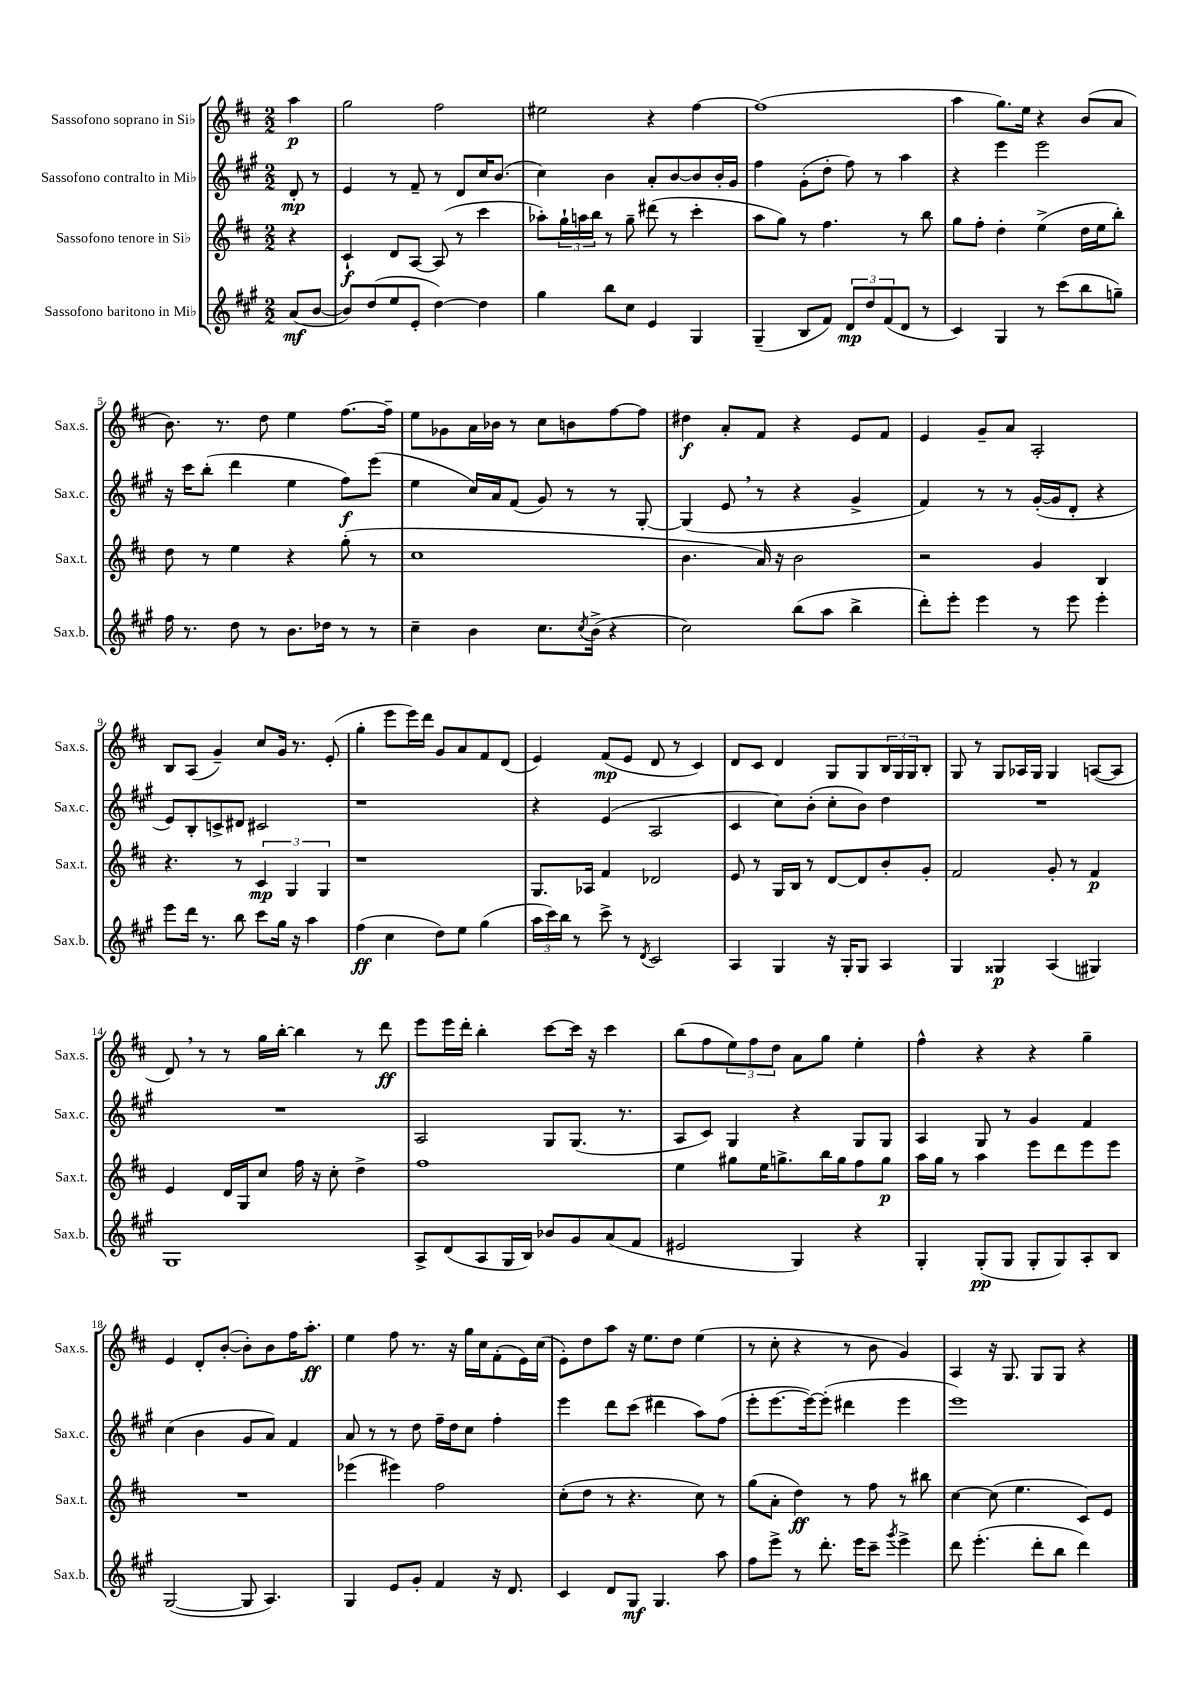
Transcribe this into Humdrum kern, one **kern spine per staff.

**kern	**dynam	**kern	**dynam	**kern	**dynam	**kern	**dynam
*part4	*part4	*part3	*part3	*part2	*part2	*part1	*part1
*staff4	*staff4	*staff3	*staff3	*staff2	*staff2	*staff1	*staff1
*I"Sassofono baritono in Mi♭	*	*I"Sassofono tenore in Si♭	*	*I"Sassofono contralto in Mi♭	*	*I"Sassofono soprano in Si♭	*
*I'Sax.b.	*	*I'Sax.t.	*	*I'Sax.c.	*	*I'Sax.s.	*
*clefG2	*	*clefG2	*	*clefG2	*	*clefG2	*
*k[f#c#g#]	*	*k[f#c#]	*	*k[f#c#g#]	*	*k[f#c#]	*
*M2/2	*	*M2/2	*	*M2/2	*	*M2/2	*
=	=	=	=	=	=	=	=
(8a/L	mf	4r	.	8d'/	mp	4aa\	p
[8b/J	.	.	.	8r	.	.	.
=1	=1	=1	=1	=1	=1	=1	=1
8b/L])	.	4c#`/	f	4e/	.	2gg\	.
(8dd/	.	.	.	.	.	.	.
8ee/	.	8d/L	.	8r	.	.	.
8e'/J	.	[8A/J	.	8f#~/	.	.	.
[4dd\)	.	(8A/]	.	8r	.	2ff#\	.
.	.	8r	.	8d/L	.	.	.
4dd\]	.	4ccc#\	.	16cc#/K	.	.	.
.	.	.	.	(8.b/J	.	.	.
=2	=2	=2	=2	=2	=2	=2	=2
4gg#\	.	8aa-X'\L)	.	4cc#\)	.	2ee#X\	.
.	.	24gg`\L	.	.	.	.	.
.	.	24aan\	.	.	.	.	.
.	.	24bb\JJ	.	.	.	.	.
8bb\L	.	8r	.	4b\	.	.	.
8cc#\J	.	8gg~\	.	.	.	.	.
4e/	.	(8ddd#X\	.	8a'/L	.	4r	.
.	.	8r	.	[8b/	.	.	.
4G#/	.	4ccc#'\	.	8b/]	.	[4ff#\	.
.	.	.	.	16b'/L	.	.	.
.	.	.	.	16g#/JJ	.	.	.
=3	=3	=3	=3	=3	=3	=3	=3
(4G#~/	.	8aa\L	.	4ff#\	.	(1ff#]	.
.	.	8gg\J)	.	.	.	.	.
8B/L	.	8r	.	(8g#'\L	.	.	.
8f#/J)	.	4.ff#\	.	8dd'\J	.	.	.
12d/L	mp	.	.	8ff#\)	.	.	.
12dd/	.	.	.	.	.	.	.
.	.	.	.	8r	.	.	.
(12f#/	.	.	.	.	.	.	.
8d/J	.	8r	.	4aa\	.	.	.
8r	.	8bb\	.	.	.	.	.
=4	=4	=4	=4	=4	=4	=4	=4
4c#/)	.	8gg\L	.	4r	.	4aa\	.
.	.	8ff#'\J	.	.	.	.	.
4G#/	.	4dd'\	.	4eee\	.	8.gg\L)	.
.	.	.	.	.	.	16ee\Jk	.
8r	.	(4ee^\	.	2eee\	.	4r	.
(8ccc#\L	.	.	.	.	.	.	.
8bb\	.	16dd\LL	.	.	.	(8b/L	.
.	.	16ee\J	.	.	.	.	.
8ggn~\J)	.	8bb'\J)	.	.	.	8a/J	.
!!LO:LB:g=z
=5	=5	=5	=5	=5	=5	=5	=5
16ff#\	.	8dd\	.	16r	.	8.b\)	.
8.r	.	.	.	16ccc#\KL	.	.	.
.	.	8r	.	(8bb'\J	.	.	.
.	.	.	.	.	.	8.r	.
8dd\	.	4ee\	.	4ddd\	.	.	.
8r	.	.	.	.	.	8dd\	.
8.b\L	.	4r	.	4ee\	.	4ee\	.
16dd-X\Jk	.	.	.	.	.	.	.
8r	.	(8gg'\	.	8ff#\L)	f	[8.ff#\L	.
8r	.	8r	.	(8eee\J	.	.	.
.	.	.	.	.	.	16ff#~\Jk]	.
=6	=6	=6	=6	=6	=6	=6	=6
4cc#~\	.	1cc#	.	4ee\	.	8ee\L	.
.	.	.	.	.	.	8g-X\	.
4b\	.	.	.	16cc#/LL)	.	16a\L	.
.	.	.	.	16a/J	.	16b-X\JJ	.
.	.	.	.	(8f#/J	.	8r	.
8.cc#\L	.	.	.	8g#/)	.	8cc#\L	.
.	.	.	.	8r	.	8bn\	.
8qcc#/	.	.	.	.	.	.	.
(16b^\Jk	.	.	.	.	.	.	.
4r	.	.	.	8r	.	[8ff#\	.
.	.	.	.	[8G#'/	.	8ff#\J]	.
=7	=7	=7	=7	=7	=7	=7	=7
2cc#\)	.	4.b\	.	(4G#/]	.	4dd#X\	f
.	.	.	.	8e,/	.	8a'/L	.
.	.	16a/)	.	8r	.	8f#/J	.
.	.	16r	.	.	.	.	.
(8bb\L	.	2b\	.	4r	.	4r	.
8aa\J	.	.	.	.	.	.	.
4bb^\	.	.	.	4g#^/	.	8e/L	.
.	.	.	.	.	.	8f#/J	.
=8	=8	=8	=8	=8	=8	=8	=8
8ddd'\L)	.	2r	.	4f#/)	.	4e/	.
8eee'\J	.	.	.	.	.	.	.
4eee\	.	.	.	8r	.	8g~/L	.
.	.	.	.	8r	.	8a/J	.
8r	.	4g/	.	([16g#'/LL	.	2A'/	.
.	.	.	.	16g#/J]	.	.	.
8eee\	.	.	.	8d'/J	.	.	.
4eee'\	.	4B/	.	4r	.	.	.
!!LO:LB:g=z
=9	=9	=9	=9	=9	=9	=9	=9
8eee\L	.	4.r	.	8e/L)	.	8B/L	.
16ddd\Jk	.	.	.	8B'/	.	(8A/J	.
8.r	.	.	.	.	.	.	.
.	.	.	.	8cn^/	.	4g~/)	.
8bb\	.	8r	.	8d#X/J	.	.	.
8ccc#\L	.	6c#/	mp	2c#X/	.	8cc#/L	.
16gg#\Jk	.	.	.	.	.	16g/Jk	.
.	.	6G/	.	.	.	.	.
16r	.	.	.	.	.	8.r	.
4aa\	.	.	.	.	.	.	.
.	.	6G/	.	.	.	.	.
.	.	.	.	.	.	(8e'/	.
=10	=10	=10	=10	=10	=10	=10	=10
(4ff#\	ff	1r	.	1r	.	4gg'\	.
4cc#\	.	.	.	.	.	8eee\L	.
.	.	.	.	.	.	16eee\L)	.
.	.	.	.	.	.	16ddd\JJ	.
8dd\L)	.	.	.	.	.	8g/L	.
8ee\J	.	.	.	.	.	8a/	.
(4gg#\	.	.	.	.	.	8f#/	.
.	.	.	.	.	.	(8d/J	.
=11	=11	=11	=11	=11	=11	=11	=11
24aa\LL	.	8.G/L	.	4r	.	4e/)	.
24ccc#\)	.	.	.	.	.	.	.
24bb\JJ	.	.	.	.	.	.	.
8r	.	.	.	.	.	.	.
.	.	16A-X/Jk	.	.	.	.	.
8ccc#^\	.	4f#/	.	(4e/	.	(8f#/L	mp
8r	.	.	.	.	.	8e/J	.
8qd/	.	.	.	.	.	.	.
2c#/	.	2d-X/	.	2A/	.	8d/	.
.	.	.	.	.	.	8r	.
.	.	.	.	.	.	4c#/)	.
=12	=12	=12	=12	=12	=12	=12	=12
4A/	.	8e/	.	4c#/	.	8d/L	.
.	.	8r	.	.	.	8c#/J	.
4G#/	.	16G/LL	.	8cc#\L)	.	4d/	.
.	.	16B/JJ	.	.	.	.	.
.	.	8r	.	(8b'\J	.	.	.
16r	.	[8d/L	.	8cc#'\L	.	8G/L	.
16G#'/KL	.	.	.	.	.	.	.
8G#/J	.	8d/]	.	8b\J)	.	8G/	.
4A/	.	8b'/	.	4dd\	.	24B/L	.
.	.	.	.	.	.	24G/	.
.	.	.	.	.	.	24G/J	.
.	.	8g'/J	.	.	.	8B'/J	.
=13	=13	=13	=13	=13	=13	=13	=13
4G#/	.	2f#/	.	1r	.	8G/	.
.	.	.	.	.	.	8r	.
4G##X/	p	.	.	.	.	8G/L	.
.	.	.	.	.	.	16A-X/L	.
.	.	.	.	.	.	16G/JJ	.
(4A/	.	8g'/	.	.	.	4G/	.
.	.	8r	.	.	.	.	.
4G#X/)	.	4f#/	p	.	.	([8An/L	.
.	.	.	.	.	.	8A/J]	.
!!LO:LB:g=z
=14	=14	=14	=14	=14	=14	=14	=14
1G#	.	4e/	.	1r	.	8d,/)	.
.	.	.	.	.	.	8r	.
.	.	16d/LL	.	.	.	8r	.
.	.	16G/J	.	.	.	.	.
.	.	8cc#/J	.	.	.	16gg\LL	.
.	.	.	.	.	.	[16bb'\JJ	.
.	.	16ff#\	.	.	.	4bb\]	.
.	.	16r	.	.	.	.	.
.	.	8cc#'\	.	.	.	.	.
.	.	4dd^\	.	.	.	8r	.
.	.	.	.	.	.	8ddd\	ff
=15	=15	=15	=15	=15	=15	=15	=15
8A^/L	.	1ff#	.	2A/	.	8eee\L	.
(8d/	.	.	.	.	.	16eee\L	.
.	.	.	.	.	.	16ddd'\JJ	.
8A/	.	.	.	.	.	4bb'\	.
16G#/L	.	.	.	.	.	.	.
16B/JJ)	.	.	.	.	.	.	.
8b-X/L	.	.	.	8G#/L	.	[8ccc#\L	.
8g#/	.	.	.	(8.G#/J	.	16ccc#\Jk]	.
.	.	.	.	.	.	16r	.
(8a/	.	.	.	.	.	4ccc#\	.
.	.	.	.	8.r	.	.	.
8f#/J	.	.	.	.	.	.	.
=16	=16	=16	=16	=16	=16	=16	=16
2e#X/	.	4ee\	.	8A/L	.	(8bb\L	.
.	.	.	.	8c#/J)	.	8ff#\	.
.	.	8gg#X\L	.	4G#/	.	12ee\)	.
.	.	.	.	.	.	12ff#\	.
.	.	16ee\K	.	.	.	.	.
.	.	.	.	.	.	12dd\J	.
.	.	8.ggn^\	.	.	.	.	.
4G#/)	.	.	.	4r	.	8a\L	.
.	.	16bb\L	.	.	.	8gg\J	.
.	.	16gg\J	.	.	.	.	.
4r	.	8ff#\	.	8G#/L	.	4ee'\	.
.	.	8gg\J	p	8G#/J	.	.	.
=17	=17	=17	=17	=17	=17	=17	=17
4G#'/	.	16aa\LL	.	4A/	.	4ff#^^\	.
.	.	16gg\JJ	.	.	.	.	.
.	.	8r	.	.	.	.	.
(8G#'/L	pp	4aa\	.	8G#/	.	4r	.
8G#/J	.	.	.	8r	.	.	.
8G#'/L	.	8eee\L	.	4g#/	.	4r	.
8G#/)	.	8ddd\	.	.	.	.	.
8A'/	.	8eee\	.	4f#/	.	4gg~\	.
8B/J	.	8eee\J	.	.	.	.	.
!!LO:LB:g=z
=18	=18	=18	=18	=18	=18	=18	=18
([2G#/	.	1r	.	(4cc#\	.	4e/	.
.	.	.	.	4b\	.	8d'/L	.
.	.	.	.	.	.	([8b'/J	.
8G#/]	.	.	.	8g#/L	.	8b'\L])	.
4.A/)	.	.	.	8a/J)	.	8b\	.
.	.	.	.	4f#/	.	16ff#\K	.
.	.	.	.	.	.	8.aa'\J	ff
=19	=19	=19	=19	=19	=19	=19	=19
4G#/	.	(4eee-X\	.	8a/	.	4ee\	.
.	.	.	.	8r	.	.	.
8e/L	.	4eee#X\)	.	8r	.	8ff#\	.
8g#'/J	.	.	.	8dd\	.	8.r	.
4f#/	.	2ff#\	.	16ff#~\LL	.	.	.
.	.	.	.	16dd\J	.	16r	.
.	.	.	.	8cc#\J	.	16gg\LL	.
.	.	.	.	.	.	16cc#\J	.
16r	.	.	.	4ff#'\	.	(8f#'\	.
8.d/	.	.	.	.	.	.	.
.	.	.	.	.	.	16e\L)	.
.	.	.	.	.	.	(16cc#\JJ	.
=20	=20	=20	=20	=20	=20	=20	=20
4c#/	.	(8cc#'\L	.	4eee\	.	8e'\L)	.
.	.	8dd\J	.	.	.	8dd\	.
8d/L	.	8r	.	8ddd\L	.	8aa\J	.
8G#/J	mf	4.r	.	(8ccc#\J	.	16r	.
.	.	.	.	.	.	8.ee\L	.
4.G#/	.	.	.	4ddd#X\	.	.	.
.	.	.	.	.	.	8dd\J	.
.	.	8cc#\)	.	8aa\L)	.	(4ee\	.
8aa\	.	8r	.	(8ff#\J	.	.	.
=21	=21	=21	=21	=21	=21	=21	=21
8ff#\L	.	(8gg\L	.	8eee'\L	.	8r	.
8eee^\J	.	8a'\J	.	[8.eee\	.	8cc#'\	.
8r	.	4dd\)	ff	.	.	4r	.
.	.	.	.	16eee\k_)	.	.	.
8.ddd'\	.	.	.	(8eee'\J]	.	.	.
.	.	8r	.	4ddd#X\	.	8r	.
16eee\KL	.	.	.	.	.	.	.
8ccc#~\J	.	8ff#\	.	.	.	8b\	.
8qggg#/	.	.	.	.	.	.	.
4eee^\	.	8r	.	4eee\	.	4g/)	.
.	.	8bb#X\	.	.	.	.	.
=22	=22	=22	=22	=22	=22	=22	=22
8ddd\	.	[4cc#\	.	1eee)	.	4A/	.
(4.eee'\	.	.	.	.	.	.	.
.	.	(8cc#\]	.	.	.	16r	.
.	.	.	.	.	.	8.G/	.
.	.	4.ee\	.	.	.	.	.
8ddd'\L	.	.	.	.	.	8G/L	.
8bb\J	.	.	.	.	.	8G/J	.
4ddd\)	.	8c#/L)	.	.	.	4r	.
.	.	8e/J	.	.	.	.	.
==	==	==	==	==	==	==	==
*-	*-	*-	*-	*-	*-	*-	*-
